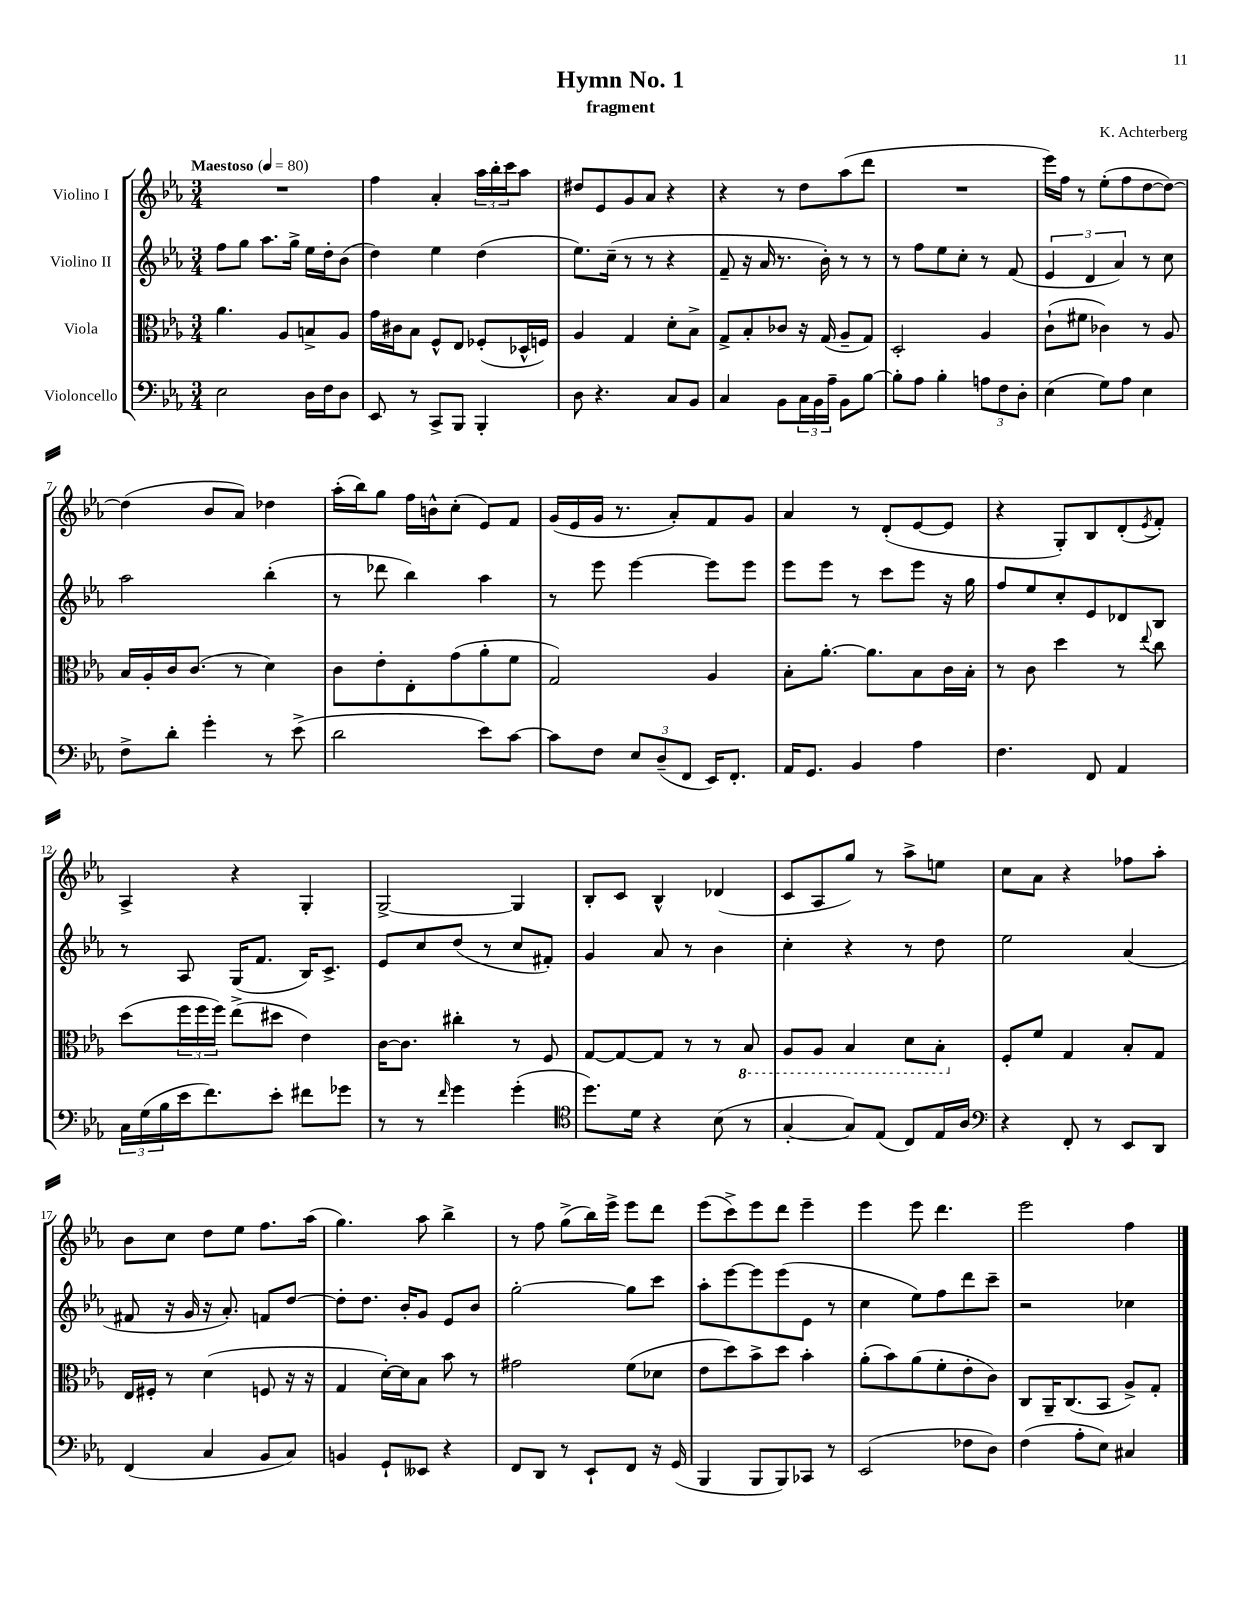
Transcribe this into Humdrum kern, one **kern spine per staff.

**kern	**kern	**kern	**kern
*staff4	*staff3	*staff2	*staff1
*clefF4	*clefC3	*clefG2	*clefG2
*k[b-e-a-]	*k[b-e-a-]	*k[b-e-a-]	*k[b-e-a-]
*M3/4	*M3/4	*M3/4	*M3/4
*MM80	*MM80	*MM80	*MM80
2E-	4.a-	8ff	2.r
.	.	8gg	.
.	.	8.aa-	.
.	8A-	.	.
.	.	16gg^	.
16D	8B^	16ee-	.
16F	.	16dd'	.
8D	8A-	(8b-	.
=	=	=	=
8EE-	16g	4dd)	4ff
.	16c#	.	.
8r	8B-	.	.
8CC^	8F^^	4ee-	4a-'
8BBB-	8E-	.	.
4BBB-'	(8F-'	(4dd	24aa-
.	.	.	24bb-'
.	.	.	24ccc
.	16D-^^	.	8aa-
.	16F)	.	.
=	=	=	=
8D	4A-	8.ee-)	8dd#
4.r	.	.	8e-
.	.	(16cc~	.
.	4G	8r	8g
.	.	8r	8a-
8C	8d'	4r	4r
8BB-	8B-^	.	.
=	=	=	=
4C	8G^	8f~	4r
.	8B-'	16r	.
.	.	16a-	.
8BB-	8c-	8.r	8r
24C	16r	.	8dd
24BB-	.	.	.
.	(16G	16b-')	.
24A-~	.	.	.
8BB-	8A-~	8r	(8aa-
[8B-	8G)	8r	8ddd
=	=	=	=
8B-']	2D'	8r	2.r
8A-	.	8ff	.
4B-'	.	8ee-	.
.	.	8cc'	.
12A	4A-	8r	.
12F	.	.	.
.	.	(8f	.
12D'	.	.	.
=	=	=	=
(4E-	(8c`	6e-	16eee-)
.	.	.	16ff
.	8f#	.	8r
.	.	6d	.
8G)	4c-)	.	(8ee-'
.	.	6a-)	.
8A-	.	.	8ff
4E-	8r	8r	[8dd
.	8A-	8cc	8dd_)
=	=	=	=
8F^	16B-	2aa-	(4dd]
.	16A-'	.	.
8d'	16c	.	.
.	(8.c	.	.
4g'	.	.	8b-
.	8r	.	8a-)
8r	4d)	(4bb-'	4dd-
(8e-^	.	.	.
=	=	=	=
2d	8c	8r	(16aa-'
.	.	.	16bb-)
.	8e-'	8ddd-	8gg
.	8E-'	4bb-)	16ff
.	.	.	16b^^
.	(8g	.	(8cc'
8e-)	8a-'	4aa-	8e-)
[8c	8f	.	8f
=	=	=	=
8c]	2G)	8r	(16g
.	.	.	16e-
8F	.	8eee-	16g
.	.	.	8.r
12E-	.	[4eee-	.
(12D~	.	.	.
.	.	.	8a-')
12FF	.	.	.
16EE-)	4A-	8eee-]	8f
8.FF'	.	.	.
.	.	8eee-	8g
=	=	=	=
16AA-	8B-'	8eee-	4a-
8.GG	.	.	.
.	[8.a-'	8eee-	.
4BB-	.	8r	8r
.	8.a-]	.	.
.	.	8ccc	(8d'
4A-	8B-	8eee-	[8e-
.	16c	16r	8e-]
.	16B-'	16gg	.
=	=	=	=
4.F	8r	8ff	4r
.	8c	8ee-	.
.	4dd	8cc'	8G')
8FF	.	8e-	8B-
4AA-	8r	8d-	(8d'
.	8qqee-	.	8qe-
.	8cc	8B-	8f')
=	=	=	=
24C	(8dd	8r	4A-^
(24G	.	.	.
24B-	.	.	.
16e-	24ff	8A-	.
.	24ff	.	.
8.f)	.	.	.
.	24ff)	.	.
.	(8ee-^	(16G	4r
.	.	8.f	.
8e-'	8dd#	.	.
8f#	4e-)	16B-)	4G'
.	.	8.c^	.
8g-	.	.	.
=	=	=	=
8r	[16c	8e-	[2G^
.	8.c]	.	.
8r	.	8cc	.
16qqf	.	.	.
4g	4cc#'	(8dd	.
.	.	8r	.
(4g'	8r	8cc	4G]
.	8F	8f#')	.
=	=	=	=
*clefC4	*	*	*
8.dd)	[8G	4g	8B-'
.	8G_	.	8c
16d	.	.	.
4r	8G]	8a-	4B-^^
.	8r	8r	.
(8B-	8r	4b-	(4d-
8r	8BB-	.	.
=	=	=	=
[4G'	8AA-	4cc'	8c
.	8AA-	.	8A-
8G])	4BB-	4r	8gg)
(8E-	.	.	8r
8C)	8D	8r	8aa-^
16E-	8BB-'	8dd	8ee
16A-	.	.	.
=	=	=	=
*clefF4	*	*	*
4r	8F'	2ee-	8cc
.	8f	.	8a-
8FF'	4G	.	4r
8r	.	.	.
8EE-	8B-'	(4a-	8ff-
8DD	8G	.	8aa-'
=	=	=	=
(4FF	16E-	8f#	8b-
.	16F#'	.	.
.	8r	16r	8cc
.	.	16g	.
4C	(4d	16r	8dd
.	.	8.a-')	.
.	.	.	8ee-
8BB-	8F	8f	8.ff
8C)	16r	[8dd	.
.	16r	.	(16aa-
=	=	=	=
4BB	4G	8dd']	4.gg)
.	.	8.dd	.
8GG`	[16d')	.	.
.	16d]	16b-'	.
8EE--	8B-	8g	8aa-
4r	8b-	8e-	4bb-^
.	8r	8b-	.
=	=	=	=
8FF	2g#	[2gg'	8r
8DD	.	.	8ff
8r	.	.	(8gg^
8EE-`	.	.	16bb-)
.	.	.	16eee-^
8FF	(8f	8gg]	8eee-
16r	8d-	8ccc	8ddd
(16GG	.	.	.
=	=	=	=
4BBB-	8e-	8aa-'	(8eee-
.	8dd)	[8eee-	8ccc^)
8BBB-	8b-^	8eee-]	8eee-
8BBB-)	8dd	(8eee-	8ddd
8CC-	4b-'	8e-	4eee-~
8r	.	8r	.
=	=	=	=
(2EE-	(8a-'	4cc	4eee-
.	8b-)	.	.
.	(8a-	8ee-)	8eee-
.	8f'	8ff	4.ddd
8F-	8e-'	8ddd	.
8D)	8c)	8ccc~	.
=	=	=	=
(4F	8C	2r	2eee-
.	16AA-~	.	.
.	(8.C	.	.
8A-'	.	.	.
8E-)	8BB-	.	.
4C#	8A-^)	4cc-	4ff
.	8G'	.	.
==	==	==	==
*-	*-	*-	*-
